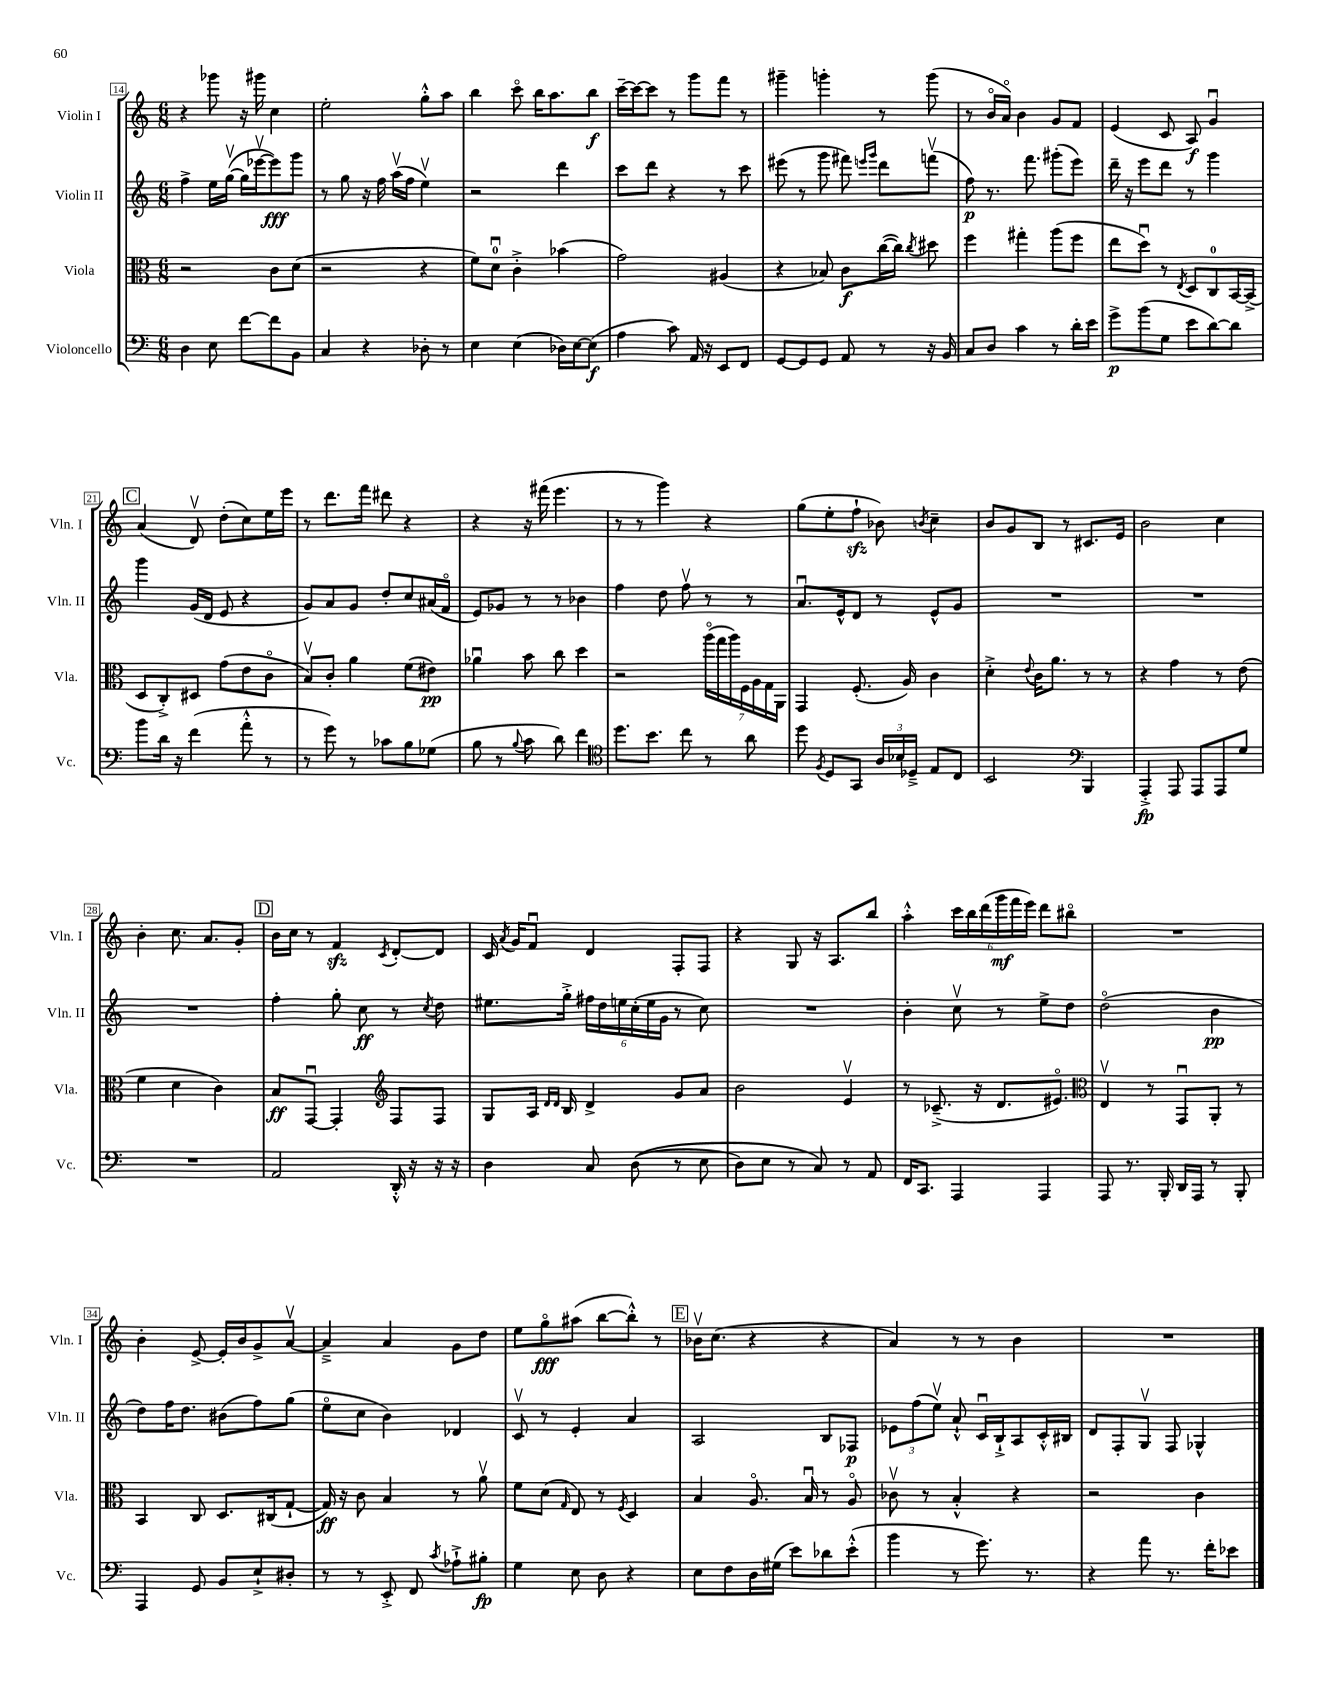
<<
\new StaffGroup <<
\new Staff = "s0" \with { instrumentName = "Violin I" shortInstrumentName = "Vln. I" } {
    \clef treble \key c \major \numericTimeSignature \time 6/8
    \autoBeamOff r4 ges'''8 r16 gis'''16 c''4 |
    e''2-. g''8[-.-^ a''8] |
    b''4 c'''8\flageolet b''16[ a''8. b''8]\f |
    c'''16[~-- c'''16~ c'''8] r8 g'''8[ f'''8] r8 |
    gis'''4-- g'''4-. r8 g'''8( |
    r8 b'16[\flageolet a'16]\flageolet) b'4 g'8[ f'8] |
    e'4( c'8 a8\f) g'4\downbow |
    \mark \markup { \box "C" } a'4( d'8\upbow) d''8[-.( c''8) e''16 e'''16] |
    r8 d'''8.[ f'''16] dis'''8 r4 |
    r4 r16 fis'''16( e'''4. |
    r8 r8 g'''4) r4 |
    g''8[( e''8-. f''8]-!\sfz bes'8) \acciaccatura { b'8 } c''4-- |
    b'8[ g'8 b8] r8 cis'8.[ e'16] |
    b'2 c''4 |
    b'4-. c''8. a'8.[ g'8]-. |
    \mark \markup { \box "D" } b'16[ c''16] r8 f'4\sfz \acciaccatura { c'8 } d'8[~-. d'8] |
    c'16 \acciaccatura { a'8 } g'16[ f'8]\downbow d'4 f8[-. f8] |
    r4 g8 r16 a8.[ b''8] |
    a''4-.-^ \tuplet 6/4 { c'''16[ b''16 d'''16( g'''16\mf f'''16 e'''16]) } d'''8[ bis''8]\flageolet |
    R2. |
    b'4-. e'8~-> e'16[-. b'16 g'8-> a'8]~\upbow |
    a'4---> a'4 g'8[ d''8] |
    e''8[ g''8\flageolet\fff ais''8]( b''8[~ b''8]-.-^) r8 |
    \mark \markup { \box "E" } bes'16[\upbow c''8.]( r4 r4 |
    a'4) r8 r8 b'4 |
    R2. \bar "|." |
}
\new Staff = "s1" \with { instrumentName = "Violin II" shortInstrumentName = "Vln. II" } {
    \clef treble \key c \major \numericTimeSignature \time 6/8
    \autoBeamOff f''4-> e''16[ g''16]~\upbow( g''16[ ees'''16~\upbow ees'''8\fff) g'''8] |
    r8 g''8 r16 f''16 a''16[\upbow( f''16] e''4\upbow) |
    r2 d'''4 |
    c'''8[ d'''8] r4 r8 c'''8 |
    eis'''8( r8 g'''8 fis'''8) \grace { e'''16[ g'''16] } d'''8[ f'''8]\upbow( |
    f''8\p) r8. f'''8. gis'''8[-.( e'''8]) |
    d'''16-- r16 e'''8[ d'''8] r8 g'''4 |
    \mark \markup { \box "C" } g'''4 g'16[( d'16] e'8 r4 |
    g'8[) a'8 g'8] d''8[-. c''8 ais'16( f'16]\flageolet |
    e'8[) ges'8] r8 r8 bes'4 |
    f''4 d''8 f''8\upbow r8 r8 |
    a'8.[\downbow e'16-^ d'8] r8 e'8[-^ g'8] |
    R2. |
    R2. |
    R2. |
    \mark \markup { \box "D" } f''4-. g''8-. c''8\ff r8 \acciaccatura { c''8 } d''8 |
    eis''8.[ g''16]-.-> \tuplet 6/4 { fis''16[ d''16 e''16 c''16-.( e''16 g'16] } r8 c''8) |
    R2. |
    b'4-. c''8\upbow r8 e''8[-> d''8] |
    d''2\flageolet( b'4\pp |
    d''8[) f''16 d''8.] bis'8[( f''8) g''8]( |
    e''8[\flageolet c''8] b'4) des'4 |
    c'8\upbow r8 e'4-. a'4 |
    \mark \markup { \box "E" } a2 b8[ fes8]\p |
    \tuplet 3/2 { ees'8[ f''8( e''8]\upbow) } a'8-!-^ c'16[\downbow b16-!-> a8 c'16-.-^ bis16] |
    d'8[ f8-. g8]\upbow f8 ges4-^ \bar "|." |
}
\new Staff = "s2" \with { instrumentName = "Viola" shortInstrumentName = "Vla." } {
    \clef alto \key c \major \numericTimeSignature \time 6/8
    \autoBeamOff r2 c'8[ d'8]( |
    r2 r4 |
    f'8[) d'8]-0\downbow c'4-.-> bes'4( |
    g'2) ais4( |
    r4 bes8) c'8[\f c''16~( c''16]) \acciaccatura { c''8 } dis''8 |
    f''4 gis''4-. a''8[( f''8] |
    e''8[ d''8]\downbow) r8 \acciaccatura { e8 } d8[ c8-0 b,16~ b,16]->( |
    \mark \markup { \box "C" } d8[ c8-.->) dis8] g'8[( e'8 c'8]\flageolet |
    b8[\upbow) c'8]-. a'4 f'8[( eis'8]\pp) |
    aes'4\downbow b'8 c''8 d''4 |
    r2 \tuplet 7/4 { a''16[\flageolet( g''16 a''16) f16 a16 g16 a,16] } |
    g,4 f8.-.( a16) c'4 |
    d'4-.-> \appoggiatura { e'8 } c'16[ a'8.] r8 r8 |
    r4 g'4 r8 e'8( |
    f'4 d'4 c'4) |
    \mark \markup { \box "D" } b8[\ff g,8]~\downbow g,4-. \clef treble f8[ f8] |
    g8[ a16] \grace { d'16[ d'16] } b16 d'4-> g'8[ a'8] |
    b'2 e'4\upbow |
    r8 ces'8.--->( r16 d'8.[ eis'8.]\flageolet) |
    \clef alto e4\upbow r8 g,8[\downbow a,8]-. r8 |
    b,4 c8 d8.[ cis16( g8]~-! |
    g16\ff) r16 c'8 b4 r8 a'8\upbow |
    f'8[ d'8]( \grace { g16 } e8) r8 \acciaccatura { f8 } d4 |
    \mark \markup { \box "E" } b4 a8.\flageolet b16\downbow r8 a8\flageolet |
    ces'8\upbow r8 b4-.-^ r4 |
    r2 c'4 \bar "|." |
}
\new Staff = "s3" \with { instrumentName = "Violoncello" shortInstrumentName = "Vc." } {
    \clef bass \key c \major \numericTimeSignature \time 6/8
    \autoBeamOff d4 e8 f'8[~ f'8 b,8] |
    c4 r4 des8-. r8 |
    e4 e4( des16[) e16~ e8]\f( |
    a4 c'8) a,16 r16 e,8[ f,8] |
    g,8[~ g,8 g,8] a,8 r8 r16 b,16 |
    c8[ d8] c'4 r8 d'16[-. e'16] |
    g'8[->\p b'8( g8] e'8[ d'8~) d'8] |
    \mark \markup { \box "C" } b'8[ d'16] r16 f'4( a'8-.-^ r8 |
    r8 g'8) r8 ces'8[ b8 ges8]( |
    b8 r8 \appoggiatura { b8 } c'8 d'8) f'4 |
    \clef tenor d''8.[ b'8.] c''8 r8 a'8 |
    d''8 \acciaccatura { f8 } d8[ g,8] \tuplet 3/2 { a16[ bes16 des16]---> } e8[ c8] |
    b,2 \clef bass b,,4 |
    a,,4-.->\fp a,,8 a,,8[ a,,8 g8] |
    R2. |
    \mark \markup { \box "D" } a,2 d,16-.-^ r16 r16 r16 |
    d4 c8 d8(\( r8 e8 |
    d8[) e8] r8 c8\) r8 a,8 |
    f,16[ c,8.] a,,4 a,,4 |
    a,,8 r8. b,,16-. d,16[ a,,16] r8 b,,8-. |
    a,,4 g,8 b,8[ e8-!-> dis8]-. |
    r8 r8 e,8-.-> f,8 \acciaccatura { c'8 } aes8[-!-> bis8]-.\fp |
    g4 e8 d8 r4 |
    \mark \markup { \box "E" } e8[ f8 d16 gis16]( e'8[) des'8 e'8]-.-^( |
    b'4 r8 g'8.) r8. |
    r4 a'8 r8. f'16[-. ees'8] \bar "|." |
}
>>
>>
\layout { \context { \Score currentBarNumber = #14 \override BarNumber.stencil = #(make-stencil-boxer 0.1 0.3 ly:text-interface::print) } }
